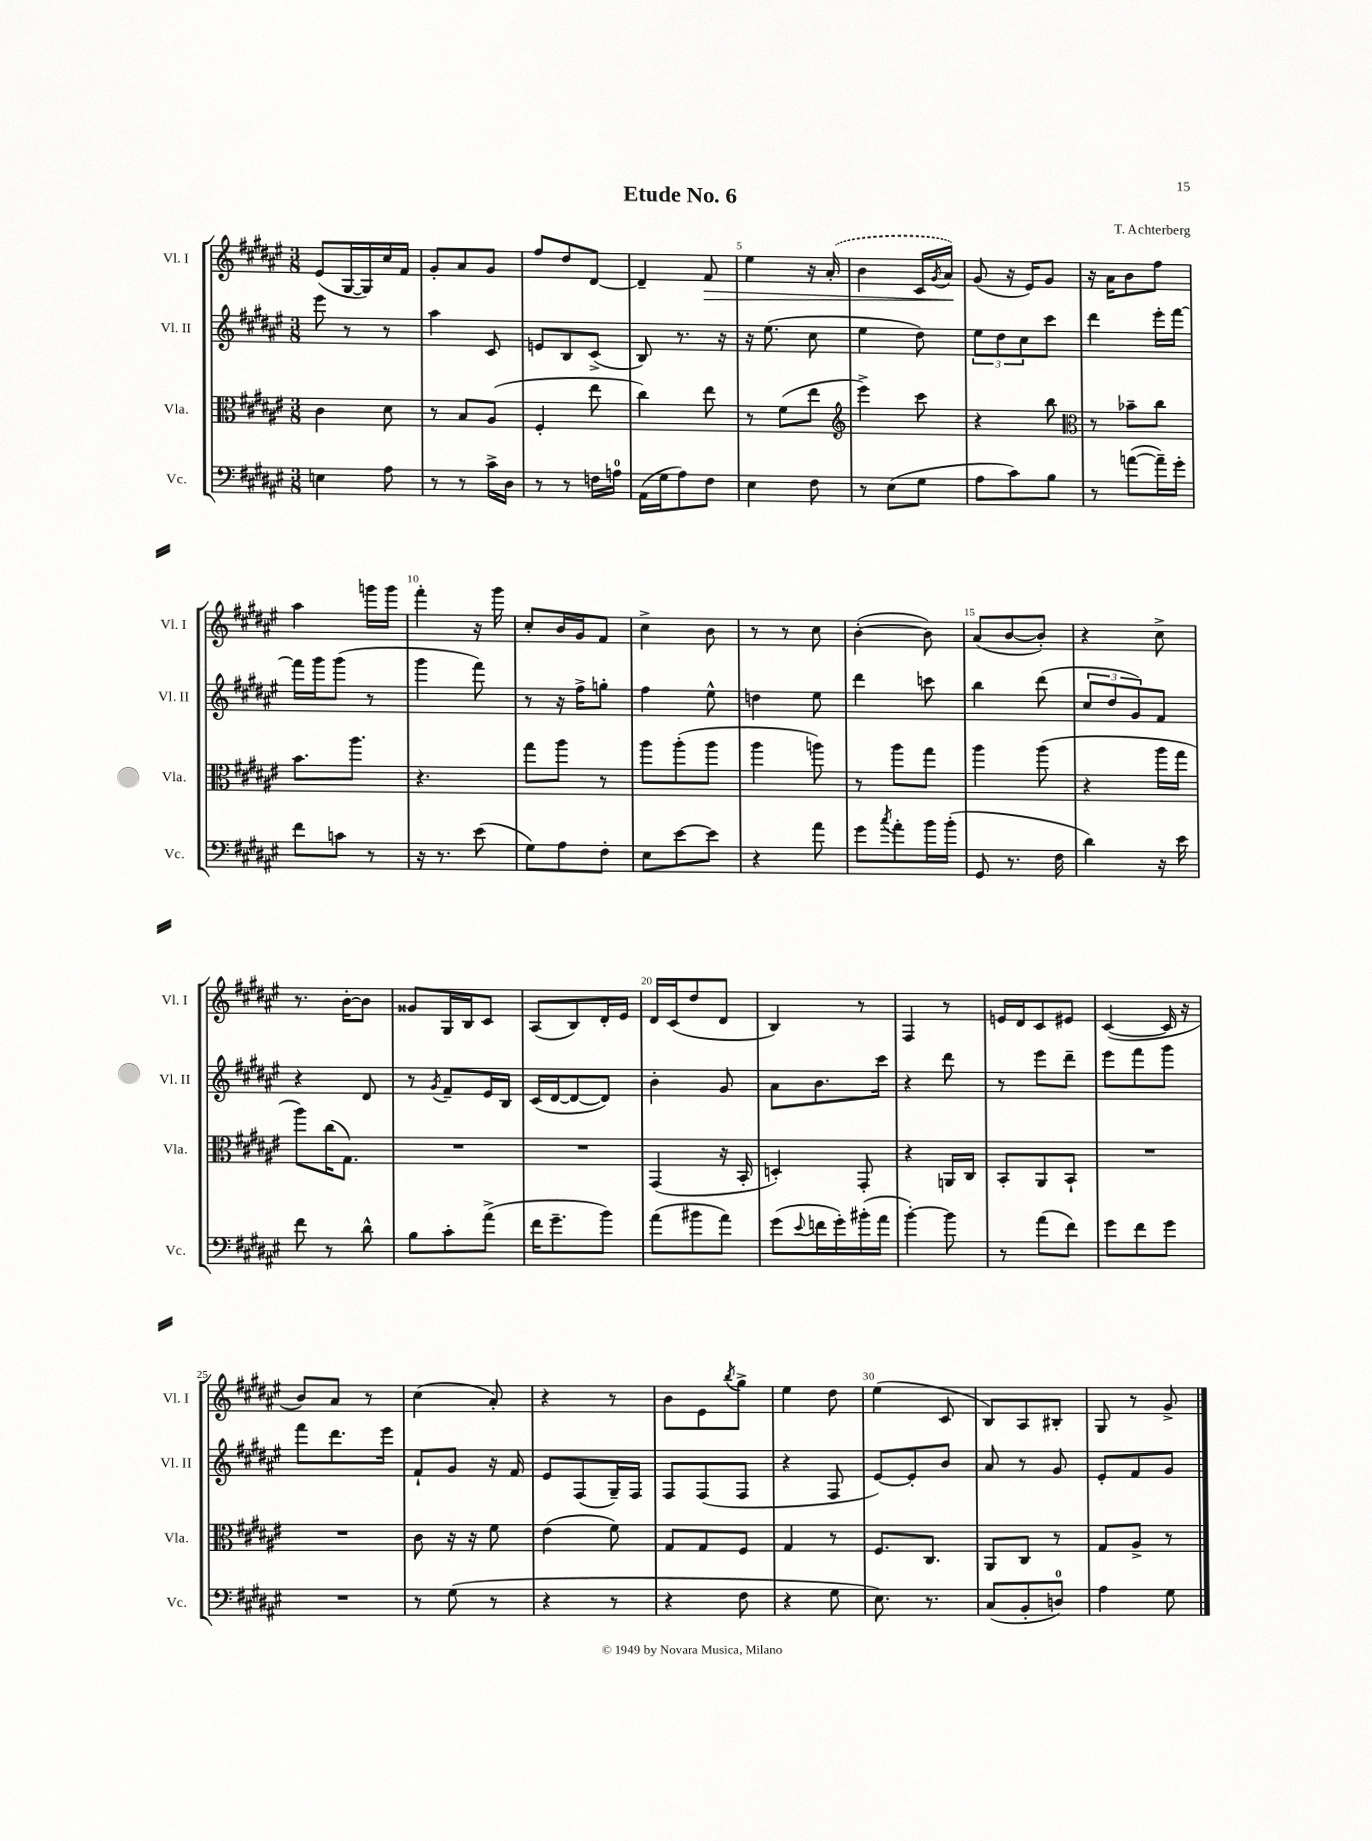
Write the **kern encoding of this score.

**kern	**kern	**kern	**kern
*staff4	*staff3	*staff2	*staff1
*clefF4	*clefC3	*clefG2	*clefG2
*k[f#c#g#d#a#e#]	*k[f#c#g#d#a#e#]	*k[f#c#g#d#a#e#]	*k[f#c#g#d#a#e#]
*M3/8	*M3/8	*M3/8	*M3/8
4E	4c#	8eee#	(8e#
.	.	8r	[16G#
.	.	.	16G#])
8A#	8d#	8r	16cc#
.	.	.	16f#
=	=	=	=
8r	8r	4aa#	8g#'
8r	8B	.	8a#
16c#^	(8A#	8c#	8g#
16D#	.	.	.
=	=	=	=
8r	4F#'	8e	8ff#
8r	.	8B	8dd#
16F	8ee#	(8c#^	[8d#
16A	.	.	.
=	=	=	=
(16AA#	4cc#)	8B)	4d#~]
16G#	.	.	.
8A#)	.	8.r	.
8F#	8ee#	.	8f#
.	.	16r	.
=	=	=	=
4E#	8r	16r	4ee#
.	.	(8.ee#	.
.	(8f#	.	.
8F#	8ee#	8cc#	16r
.	.	.	(16a#'
=	=	=	=
*	*clefG2	*	*
8r	4eee#^)	4ee#	4b
(8E#	.	.	.
8G#	8ccc#	8dd#)	16c#
.	.	.	8qg#
.	.	.	16a#)
=	=	=	=
8A#	4r	12ee#	(8g#
.	.	12dd#	.
8c#)	.	.	16r
.	.	12cc#	.
.	.	.	16e#)
8B	8bb	8ccc#	8g#
=	=	=	=
*	*clefC3	*	*
8r	8r	4ddd#	16r
.	.	.	16a#
([8a	8b-~	.	8b
16a~])	8cc#	16eee#'	8ff#
16g#'	.	[16fff#	.
=	=	=	=
8f#	8.b	16fff#]	4aa#
.	.	16ggg#	.
8c	.	(8ggg#	.
.	8.aa#	.	.
8r	.	8r	16ggg
.	.	.	16ggg
=	=	=	=
16r	4.r	4ggg#	4fff#'
8.r	.	.	.
(8e#	.	8fff#)	16r
.	.	.	16ggg#
=	=	=	=
8G#)	8gg#	8r	8cc#'
8A#	8aa#	16r	16b
.	.	16ff#^	16g#
8F#'	8r	8gg'	8f#
=	=	=	=
8E#	8aa#	4ff#	4cc#^
[8e#	(8aa#'	.	.
8e#]	8aa#	8ee#^^	8b
=	=	=	=
4r	4aa#	4dd	8r
.	.	.	8r
8a#	8aa)	8ee#	8cc#
=	=	=	=
8g#	8r	4ddd#	([4b'
8qcc#	.	.	.
8a#'	8aa#	.	.
16b	8gg#	8ccc	8b])
(16b'	.	.	.
=	=	=	=
8GG#	4aa#	4bb	(8a#
8.r	.	.	[8b
.	(8aa#	(8ddd#	8b'])
16F#	.	.	.
=	=	=	=
4d#)	4r	12cc#	4r
.	.	12dd#	.
.	.	12g#)	.
16r	16aa#	8f#	8cc#^
16e#	16gg#	.	.
=	=	=	=
8f#	8aa#)	4r	8.r
8r	(16cc#	.	.
.	8.G#)	.	[16b'
8d#^^	.	8d#	8b]
=	=	=	=
8B	4.r	8r	8g##
.	.	8qg#	.
8c#'	.	8f#~	16G#
.	.	.	16B
(8a#^	.	16e#	8c#
.	.	16B	.
=	=	=	=
16f#	4.r	(16c#	(8A#
8.g#~	.	[16d#	.
.	.	8d#_	8B)
8b)	.	8d#])	16d#'
.	.	.	16e#
=	=	=	=
(8a#	(4GG#	4b'	16d#
.	.	.	(16c#
8b#	.	.	8dd#
8a#)	16r	8g#	8d#
.	16BB'	.	.
=	=	=	=
(8g#	4D')	8a#	4B)
8qqe#	.	.	.
16f	.	8.b	.
16g#')	.	.	.
(16b#'	8GG#'	.	8r
16a#	.	16ccc#	.
=	=	=	=
[4b')	4r	4r	4F#
8b]	16AA	8ddd#	8r
.	16C#	.	.
=	=	=	=
8r	8BB'	8r	16e
.	.	.	16d#
(8a#	8AA#	8eee#	8c#
8f#)	8BB`	8ddd#~	8e#
=	=	=	=
8g#	4.r	8eee#	([4c#
8f#	.	8fff#	.
8g#	.	8ggg#	16c#]
.	.	.	16r
=	=	=	=
4.r	4.r	8fff#	8b)
.	.	8.ddd#	8a#
.	.	.	8r
.	.	16eee#	.
=	=	=	=
8r	8c#	8f#`	(4cc#
(8G#	16r	8g#	.
.	16r	.	.
8r	8f#	16r	8a#')
.	.	16f#	.
=	=	=	=
4r	(4e#	8e#	4r
.	.	(8F#	.
8r	8f#)	16G#~)	8r
.	.	16F#	.
=	=	=	=
4r	8G#	8F#	8b
.	8G#	(8F#	8e#
.	.	.	8qbb
8F#	8F#	8F#	8gg#^
=	=	=	=
4r	4G#	4r	4ee#
8G#	8r	8F#	8dd#
=	=	=	=
8.E#)	8.F#	[8e#)	(4ee#
.	.	8e#']	.
8.r	8.C#	.	.
.	.	8b	8c#
=	=	=	=
(8C#	8AA#	8a#	8B)
8BB'	8C#	8r	8A#
8D)	8r	8g#	8B#'
=	=	=	=
4A#	8G#	8e#'	8G#
.	8A#^	8f#	8r
8G#	8r	8g#	8g#^
==	==	==	==
*-	*-	*-	*-
